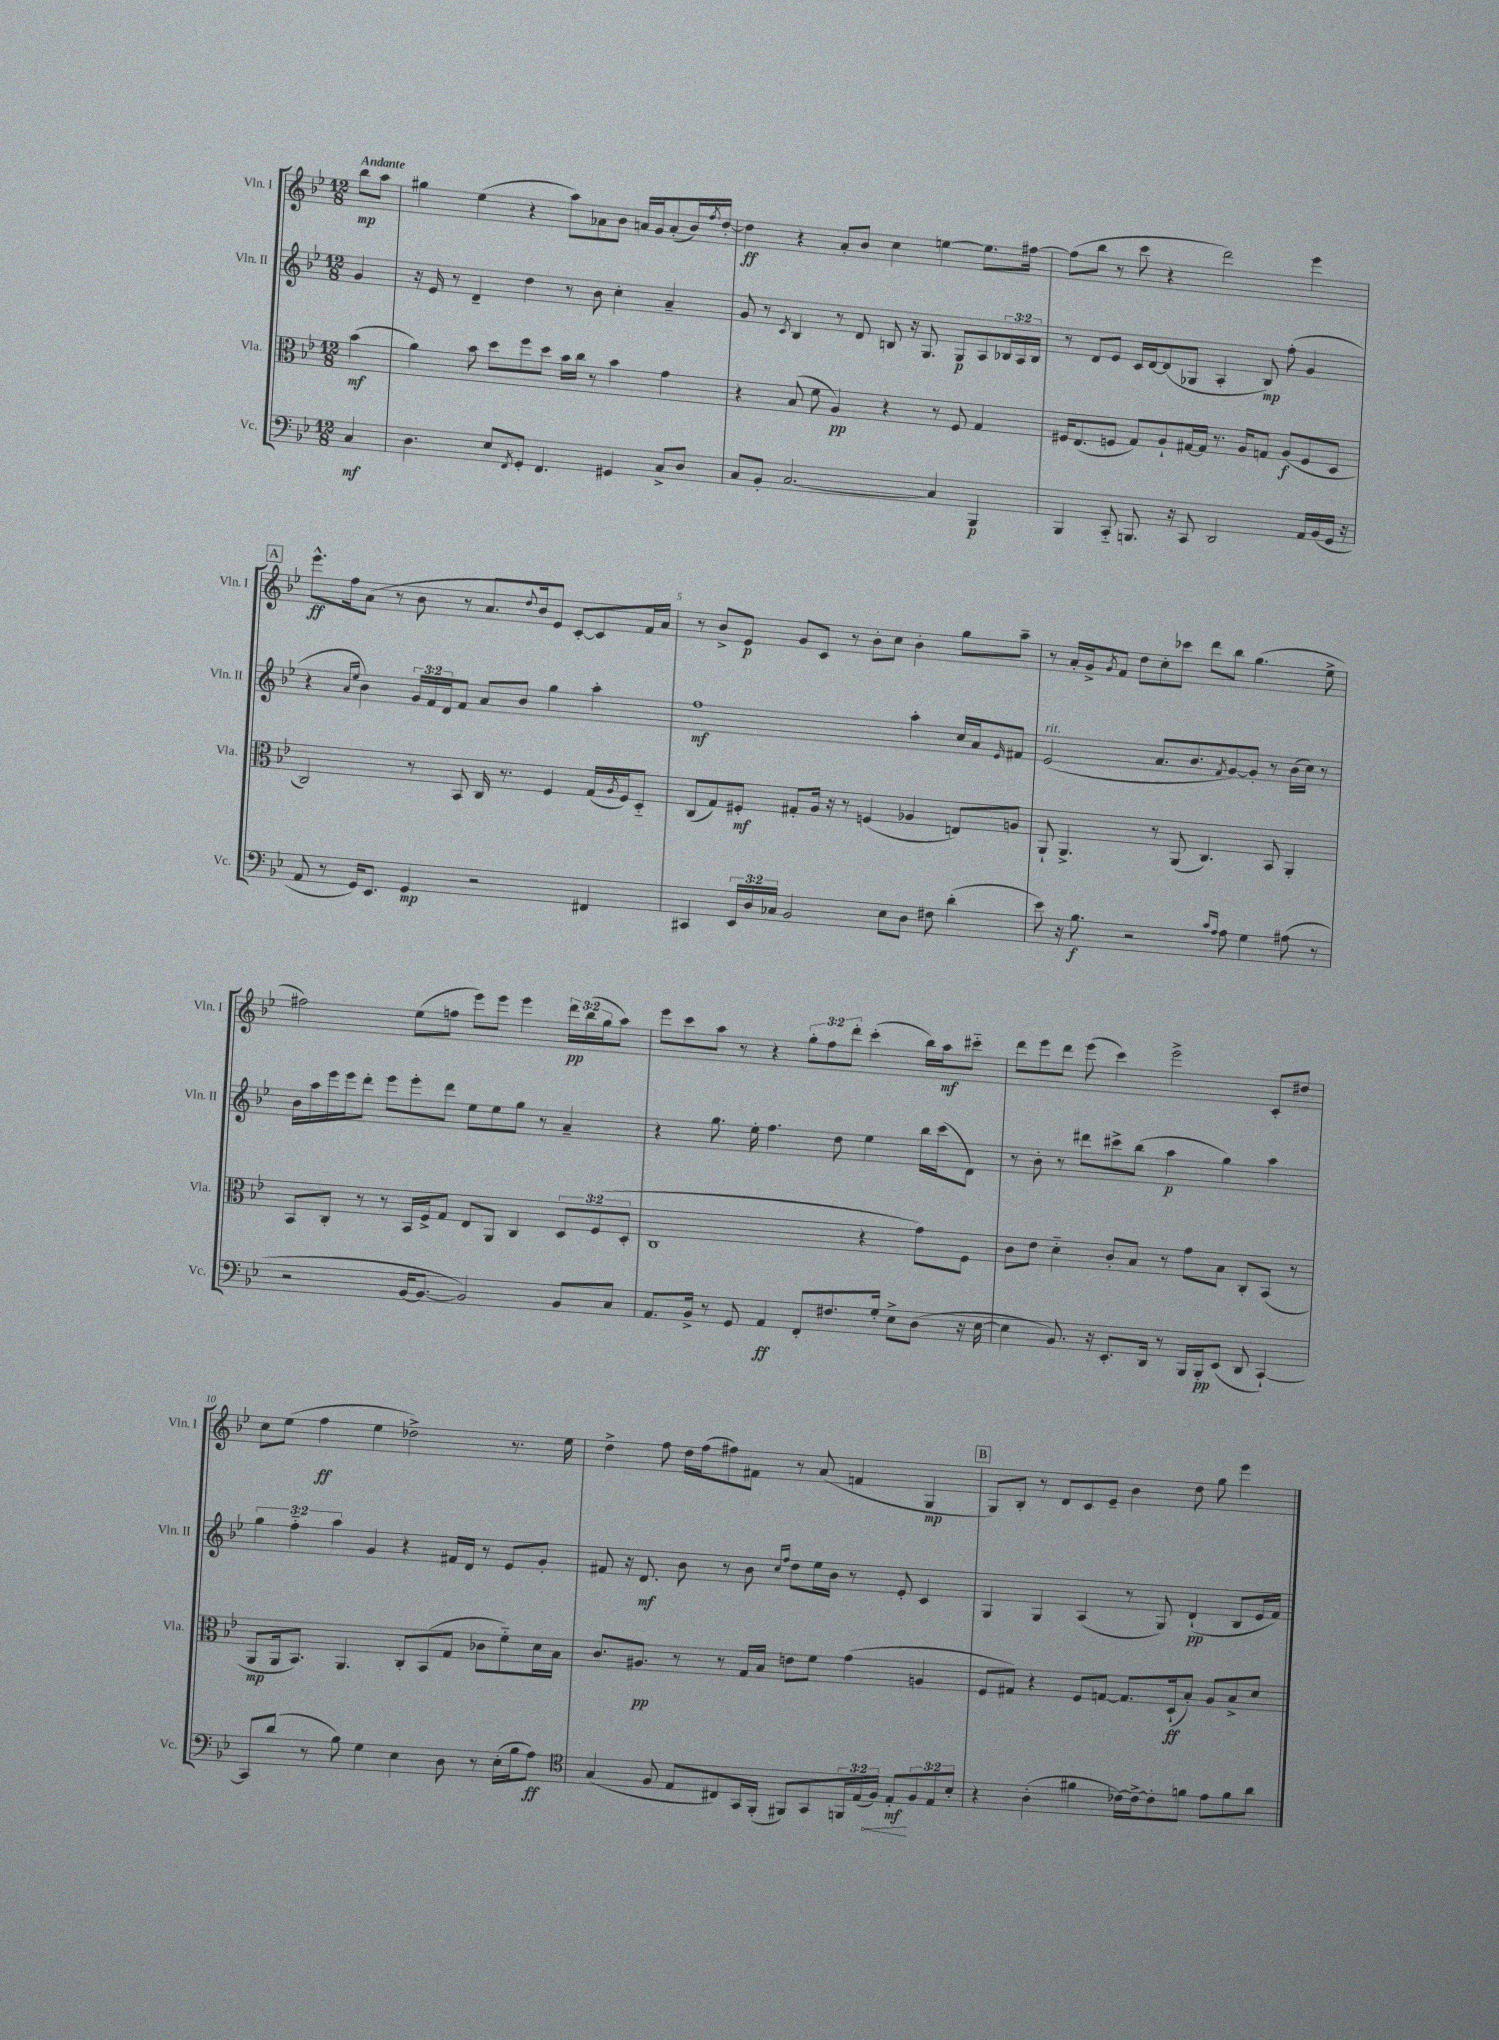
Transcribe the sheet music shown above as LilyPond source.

<<
\new StaffGroup <<
\new Staff = "s0" \with { instrumentName = "Vln. I" shortInstrumentName = "Vln. I" } {
    \clef treble \key bes \major \numericTimeSignature \time 12/8 \override Staff.TupletNumber.text = #tuplet-number::calc-fraction-text \partial 4 \tempo "Andante"
    bes''8\mp a''8 |
    gis''4 ees''4( r4 a''8) aes'8 bes'8 a'16 g'16 a'8-.( bes'16) \acciaccatura { f''8 } d''16~-. |
    d''4\ff r4 a'8-. bes'8 c''4 e''4~ e''8. fis''16~ |
    fis''8( bes''8 r8 c'''8 r4 d'''2) ees'''4 |
    \mark \markup { \box "A" } ees'''8.-^\ff f''16 a'8( r8 bes'8 r8 a'8. \appoggiatura { d''8 } bes'16) ees'8 c'8~-. c'8 f'16 a'16 |
    r8 bes'8-> ees'8\p g'8 c'8 r8 bes'8-. c''8 bes'4-. g''8 a''8-- |
    r8 a'16-. g'16-> \acciaccatura { g'8 } f'8 d''8 c''8-. ces'''8 d'''8 bes''8 g''4.( ees''8-> |
    fis''2) ees''8( f''8 ees'''8) ees'''8 ees'''4 \tuplet 3/2 { d'''16\pp bes''16( g''16 } a''8) |
    ees'''8 c'''8 a''8 r8 r4 \tuplet 3/2 { g''8-. f''8 d'''8-. } c'''4-.( bes''16) a''16\mf cis'''8-_ |
    d'''8 ees'''8 d'''8 ees'''8( c'''4) ees'''2-> c'8-. dis''8 |
    c''8 ees''8( f''4\ff ees''4 des''2->) r8. ees''16 |
    d''4-> f''8 d''16 f''16( fis''8) fis'8 r8 a'8( f'4 g4\mp |
    \mark \markup { \box "B" } g8) bes8-. r8 d'8 c'8 ees'8-- bes'4 d''8 g''8 ees'''4 \bar "|." |
}
\new Staff = "s1" \with { instrumentName = "Vln. II" shortInstrumentName = "Vln. II" } {
    \clef treble \key bes \major \numericTimeSignature \time 12/8 \override Staff.TupletNumber.text = #tuplet-number::calc-fraction-text \partial 4
    g'4 |
    r16 ees'16 r8 d'4-- d''4 r8 bes'8 c''4-. a'4-- |
    g'8 r8 \acciaccatura { c'8 } bes4 r8 d'8 b8 r16 g8. g8\p a8 \tuplet 3/2 { bes16 a16 bes16 } |
    r8 d'8 ees'8 c'16 d'16~ d'8( ges8 a4-. bes8\mp) f''8-.( g'4 |
    \mark \markup { \box "A" } r4 \grace { a'16 ees''16 } bes'4) \tuplet 3/2 { g'16 f'16 d'16 } f'8 a'8 bes'8 g''4 a''4-. |
    f''1\mf a''4-. c''16 a'16 \grace { ees'16 } fis'8 |
    ees'2^\markup { \italic "rit." }( a'8. bes'8. \acciaccatura { f'8 } g'8~) g'8-. r8 bes'16( c''16) r8 |
    bes'16 a''16 ees'''16 ees'''16 d'''8-. ees'''8 ees'''8-. d'''8 ees''8 ees''8 g''8 r8 a'4-- |
    r4 g''8. ees''16-. f''4. d''8 ees''4 bes''16 c'''16( d'8) |
    r8 bes'8-. r8 dis'''8 cis'''8-> bes''8( a''4\p g''4) a''4 |
    \tuplet 3/2 { g''4 f''4-_ a''4 } g'4 r4 fis'16 d'16 r8 ees'8 g'8-. |
    fis'8 r16 d'8.\mf bes'8 r8 bes'8 \grace { c''16 f''16 } d''8 ees''16 bes'16 r8 ees'8-. c'4 |
    \mark \markup { \box "B" } g4 g4 a4( r8 g8) d'4-!\pp( bes8 ees'16 f'16) \bar "|." |
}
\new Staff = "s2" \with { instrumentName = "Vla." shortInstrumentName = "Vla." } {
    \clef alto \key bes \major \numericTimeSignature \time 12/8 \override Staff.TupletNumber.text = #tuplet-number::calc-fraction-text \partial 4
    bes'4\mf( |
    a'4) bes'8 d''8 f''8 d''8 bes'16 c''16 r8 bes'4 g'4 |
    r4 bes8( f'8 a4\pp) r4 r8 f8 g4 |
    fis16 ees8.( f8 g8) a8-! gis16~ gis16 r8. a16 g8 a8\f( f8 d8 |
    \mark \markup { \box "A" } c2) r8 bes,8 c16 r8. f4 g16( \acciaccatura { a8 } f16) d8-_ |
    c8( g8) fis8-.\mf gis8-. a16 r16 r8 f4( aes4 e8) a8 |
    a,8-! a,4.-> r8 a,8( c4.) bes,8 a,4-. |
    bes,8 c8-. r8 r8 bes,16 f16-> g8 ees8 a,8 c4 \tuplet 3/2 { d8 f8( d8-. } |
    c1 r4 g'8) f8 |
    c'8 ees'8 d'4-_ c'8-. bes8 r8 g'8 bes8 c8-. bes,8( r8 |
    a,8\mp a,16 bes,8.) a,4. c8-. bes,8( g8 ces'8 f'8-_) d'16 bes16 |
    c'8. ais8.\pp r8 r8 g16 bes16 e'8 f'8 g'4( a4 |
    \mark \markup { \box "B" } f8 gis8) r4 f8 g8~ g8. d16-!\ff( bes8-.) a8 bes8-> d'8 \bar "|." |
}
\new Staff = "s3" \with { instrumentName = "Vc." shortInstrumentName = "Vc." } {
    \clef bass \key bes \major \numericTimeSignature \time 12/8 \override Staff.TupletNumber.text = #tuplet-number::calc-fraction-text \partial 4
    c4\mf |
    d4. ees8 \acciaccatura { f,8 } g,8-. f,4. gis,4 c8-> d8 |
    c8 bes,8-. c2.~ c4 bes,,4\p |
    bes,,4 c,8-_ b,,8. r16 c,8 d,2 a,16 bes,16( g,16 r16 |
    \mark \markup { \box "A" } a,8 r8 g,16) ees,8. g,4\mp r2 fis,4 |
    cis,4 \tuplet 3/2 { ees,16 d16 ces16 } bes,2 ees8 d8 fis8 d'4-.( |
    ees'8) r16 bes8.\f r2 \grace { c'16 a16 } a8 g4 ais8( r8 |
    r2 bes,16~ bes,8.~ bes,2) bes,8 c8 |
    a,8. bes,16-> r8 g,8 a,4\ff f,8-. fis8. g16-. ees8-> d8( r16 ees16~ |
    ees4 bes,8.) r16 ees,8.-. d,16 r8 bes,,16 bes,,16-.\pp ees,8( d,8 c,4~-!) |
    c,8 d'8( r8 bes8) g4 ees4 d8 r8 ees16-.( bes16 a8\ff) |
    \clef tenor g4( f8 ees8 cis8) g,16 f,16-.( fis,8) g,8 \tuplet 3/2 { f,16 ees16( \once \override Hairpin.circled-tip = ##t f16\<) } ees8-.\mf\! \tuplet 3/2 { f8 ees8 bes8-. } |
    \mark \markup { \box "B" } r4 a4-.( fis'4 ces'16~) ces'16~-> ces'8-. f'8 ees'8 f'8 a'8 \bar "|." |
}
>>
>>
\layout { \context { \Score \override BarNumber.break-visibility = ##(#f #t #t) barNumberVisibility = #(every-nth-bar-number-visible 5) } }
